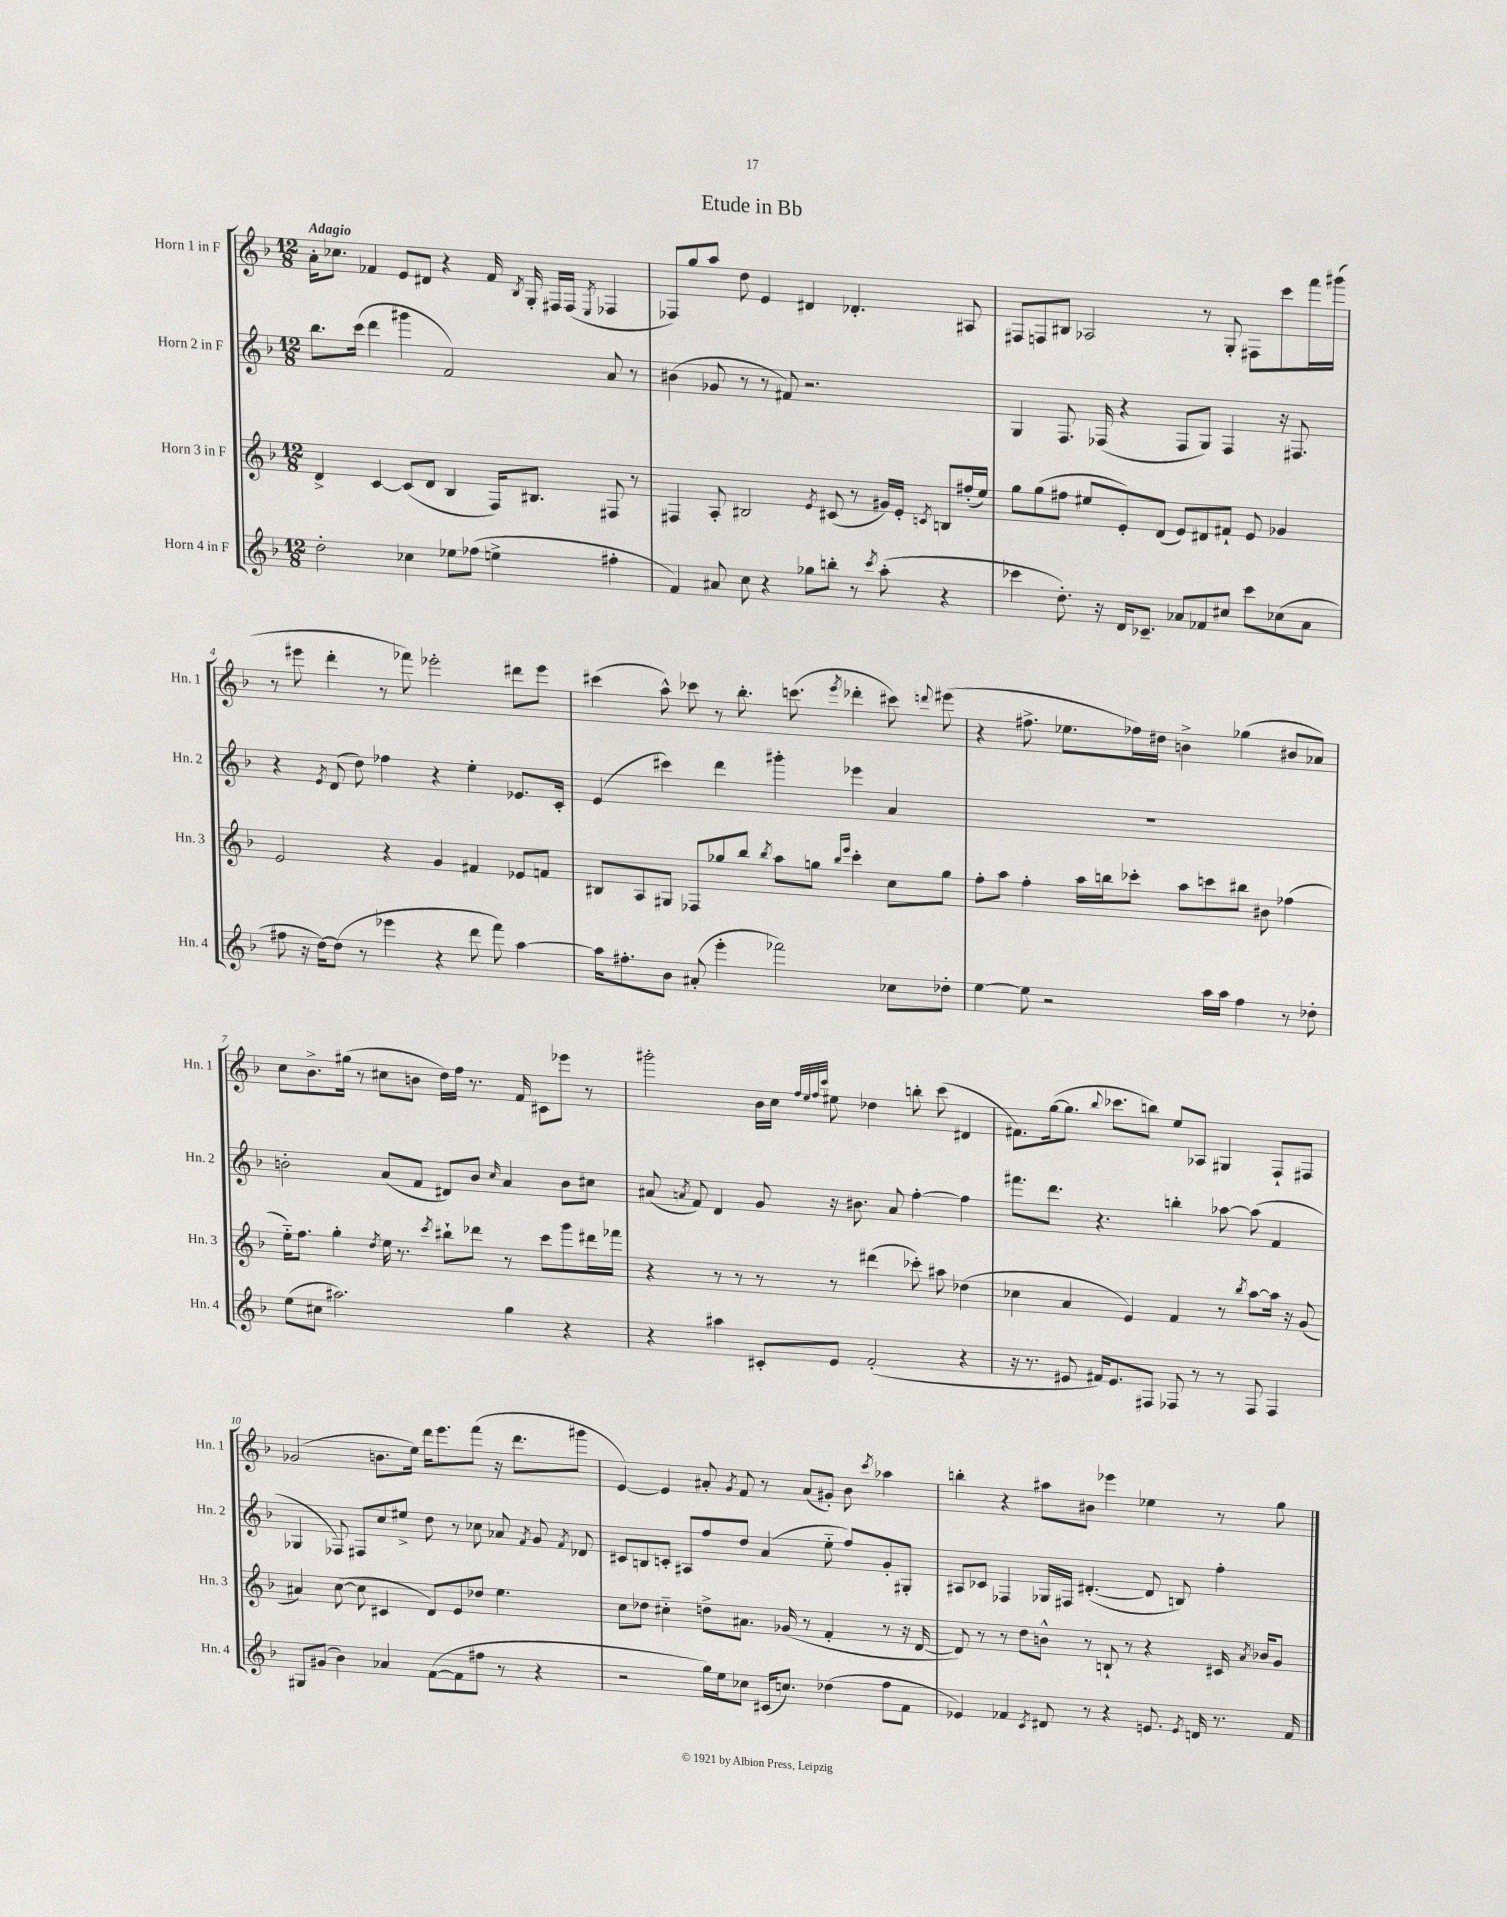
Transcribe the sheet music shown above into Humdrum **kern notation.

**kern	**kern	**kern	**kern
*staff4	*staff3	*staff2	*staff1
*clefG2	*clefG2	*clefG2	*clefG2
*k[b-]	*k[b-]	*k[b-]	*k[b-]
*M12/8	*M12/8	*M12/8	*M12/8
2dd'	4d^	8.bb-	16a'
.	.	.	8.cc-
.	.	(16ccc	.
.	[4c	4ddd	4f-
4cc-	(8c]	4ggg#	8e
.	8d	.	8d#
8ee-	4B-	2f)	4r
(8ff-	.	.	.
4ee^	16F)	.	16f-
.	.	.	8qB-
.	8.B#	.	16G'
.	.	.	16F#
.	.	.	(16F#
.	.	.	8qE
4ff#'	8F#	8a	4F-
.	8r	8r	.
=	=	=	=
4f)	4F#	(4b#	8F-)
.	.	.	8gg
8a#	8A'	8g-	8aa
8cc	2B#	8r	8dd
4r	.	8r	4e
.	.	8f#)	.
8gg-	.	2.r	4d#
.	8qe	.	.
8bb'	(8c#	.	.
8r	8r	.	4.d-'
8qccc	.	.	.
(8aa'	16g#)	.	.
.	16e'	.	.
.	8qc	.	.
4r	8B	.	.
.	(16ff#'	.	8A#
.	16ee)	.	.
=	=	=	=
4ccc-	8gg	4G	8F#
.	(8gg	.	8F
8.dd')	8ff#	8.F	8B#
.	8ee#	.	2A-
16r	.	(16F-	.
16d	8e')	4r	.
8.c-~	.	.	.
.	(8d	.	.
8a-	8e)	8F-	.
8f-	8d#	8G)	8r
8cc#	8f#`	4F-	8G'
8ccc-	8e	.	8F#
(8cc-	4g-	16r	8ccc
.	.	8.F#	.
8a-	.	.	16fff
.	.	.	(16ggg#
=	=	=	=
8ff#	2e	4r	8r
16r	.	.	8eee#
[16dd)	.	.	.
.	.	8qe	.
(8dd]	.	(8d	4ddd'
8r	.	8dd)	.
4eee-	4r	4ff-	8r
.	.	.	8fff-)
4r	4g	4r	2eee-'
8ddd	4f#	4ee'	.
8fff)	.	.	.
[4aa	8e-	8.e-	8ddd#
.	8f	.	8eee-
.	.	16c'	.
=	=	=	=
16aa]	8B#	(4e	(4ccc#
8.ff#'	.	.	.
.	8A	.	.
8b-	8G#	4ccc#)	8aa^^)
(8a#'	8F-	.	8ccc-
4eee'	8gg-	4ddd	8r
.	8bb-	.	8.bb-'
.	8qbb-	.	.
2fff-)	8aa	4ggg#'	.
.	.	.	(8.ccc
.	8gg	.	.
.	16qqbb-	.	.
.	16qqeee	.	8qeee
.	4ccc'	4eee-	4ddd-'
8cc-	8cc	4a	8ccc#)
.	.	.	8qqddd
8dd-'	8gg	.	(8eee#
=	=	=	=
[4ee	8ff'	1.r	4r
.	8aa	.	.
8ee]	4ff'	.	8.ff#^
2r	.	.	.
.	.	.	8.ee-
.	16aa	.	.
.	16bb	.	.
.	8ccc-'	.	16ff-)
.	.	.	16dd#
.	8aa	.	4b^
16aa	8ccc	.	.
16aa	.	.	.
4ff	8bb#	.	(4gg-
.	8b#	.	.
8r	(4ff-	.	8b#
8dd-'	.	.	8a-)
=	=	=	=
(8ee	16ee'~)	2b'	8cc
.	8.ff	.	.
8cc#	.	.	8.b-^
2.aa#)	4gg'	.	.
.	.	.	(16gg#
.	.	.	8r
.	8qdd	.	.
.	16ee	(8a	8cc#
.	8.r	.	.
.	.	8f	8b
.	8qccc	.	.
.	8bb#`	8d#)	16dd)
.	.	.	16ff
.	8ddd-	8b	8.r
.	.	16qqcc	.
4gg	8r	4a	.
.	.	.	16f
.	8ccc	.	8c#
4r	8ggg	8b	8eee-
.	16ddd#	8cc#	8r
.	16fff-	.	.
=	=	=	=
4r	4r	(8a#	2ggg#'
.	.	8qa	.
.	.	8f)	.
4aa#	8r	4d	.
.	8r	.	.
8c#'	8r	8g	16b-
.	.	.	16cc
.	.	.	32qqff
.	.	.	32qqee
.	.	.	32qqff
.	.	.	32qqccc
8e	8r	16r	8ee#
.	.	8.b#	.
(2f'	(4ddd#	.	4dd-
.	.	8a	.
.	8ccc-')	[4ff'	8bb'
.	8aa#	.	(8ccc
4r	(4dd-	4ff]	4d#
=	=	=	=
16r	4cc-	8.fff#	8.f#)
8.r	.	.	.
.	.	8.ddd	([16gg
8e#	4a	.	8.gg]
16f#)	.	4.r	.
.	.	.	8qqbb-
8.e#	.	.	8.ccc-
.	4e)	.	.
8F#	.	.	8bb)
8F-	4f	4bb'	8ee
8r	.	.	8A-
8r	8r	[8aa-	4G#
.	8qbb-	.	.
8F-	[8aa	(8aa-]	.
4F-	16aa]	4f	8F`
.	16r	.	.
.	(8g	.	8F#
=	=	=	=
8G#	4a#)	4G-	(2g-
(8g#	.	.	.
4b-)	([8cc	8F-)	.
.	8cc]	8F#	.
4a-	4c#	8cc	8.b
.	.	8ee#^	.
.	.	.	16ee)
([8f	8d)	8dd	16ddd
.	.	.	8.eee
8f]	8e	8r	.
8ff#	8dd-	8cc-	(8fff
8r	4.ee	8a-	16r
.	.	.	8.ddd
.	.	8qf	.
4r	.	8g	.
.	.	8qf	.
.	.	8d-	8ggg#
=	=	=	=
2r	8cc	8c#	[4e)
.	8dd-	8B	.
.	4cc#'~	8c'	4e]
.	.	8A#	.
16gg)	8dd^	8ff	8a#'
16ee	.	.	.
.	.	.	8qg
8cc-	8.a#	8dd	8f
(16c#	.	(4a	8r
8.cc)	(16g-	.	.
.	8r	.	(8a#
(4dd-	4f'	8ee'~	8g#')
.	.	8ff)	8b-
.	.	.	8qccc
8ff	8r	8g'	4aa-
8f	16r	8G#'	.
.	[16d	.	.
=	=	=	=
4e-)	8d])	8A#	4bb'
.	8r	8c-	.
4f-	8r	4F-	4r
.	8dd	.	.
8qc	.	.	.
8d#	8b^^	16G-	8aa#
.	.	16F#	.
8r	8r	([4.d#'	8b#
4r	8B`	.	4eee-
.	8r	.	.
8.e	4r	8d#]	4ee-
.	.	8B)	.
8qe	.	.	.
16d	.	.	.
8.r	16c#	4ff'	8r
.	8qa	.	.
.	16b-	.	.
.	8g	.	8gg
16f-	.	.	.
==	==	==	==
*-	*-	*-	*-
